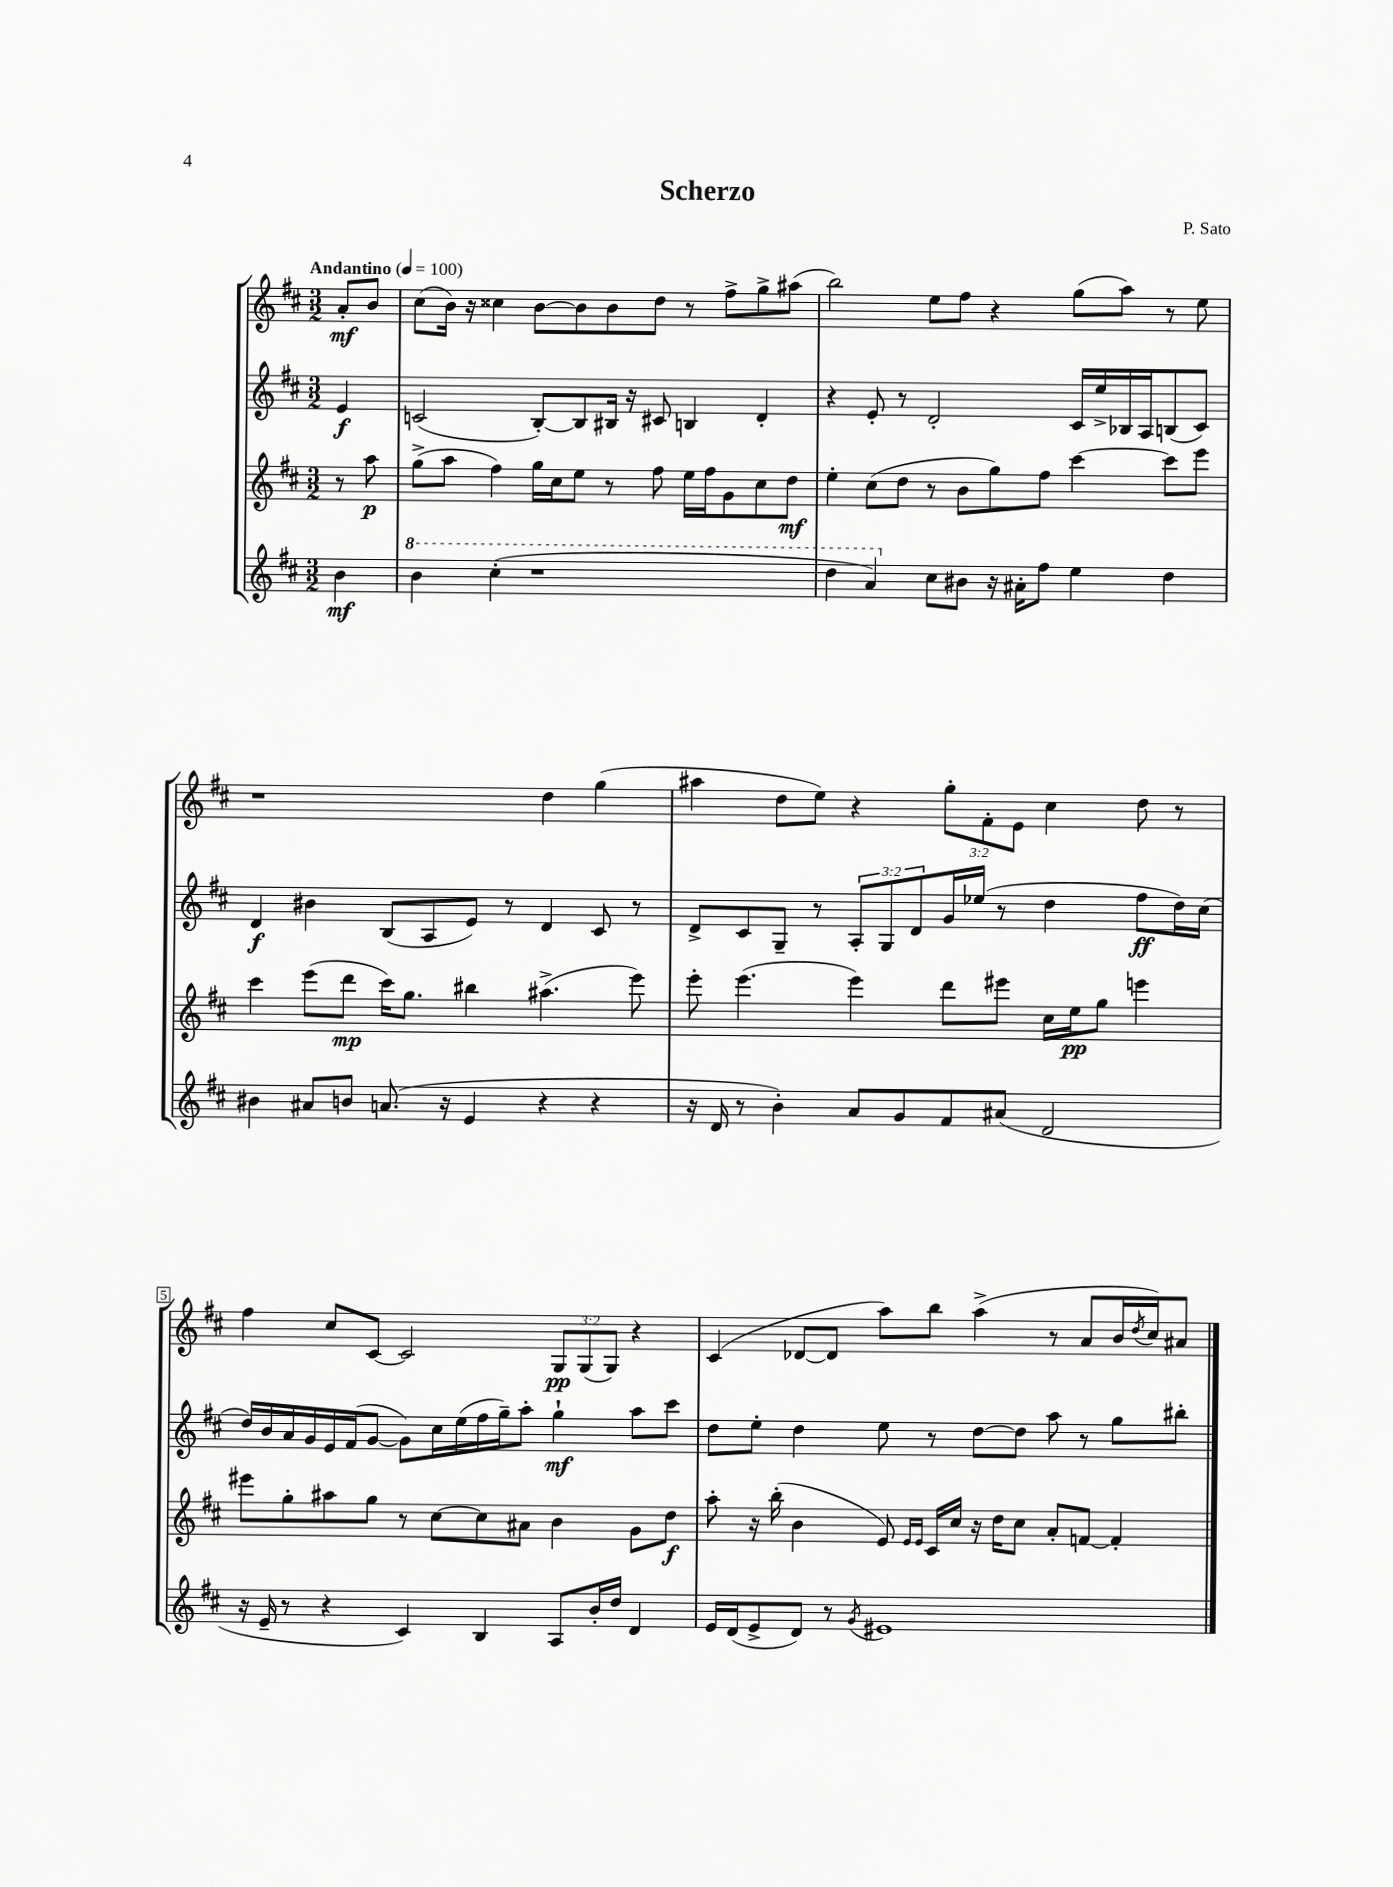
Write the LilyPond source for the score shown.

\header { title = "Scherzo" composer = "P. Sato" }
<<
\new StaffGroup <<
\new Staff = "s0" {
    \clef treble \key d \major \numericTimeSignature \time 3/2 \override Staff.TupletNumber.text = #tuplet-number::calc-fraction-text \partial 4 \tempo "Andantino" 4 = 100
    a'8-.\mf b'8 |
    cis''8( b'16) r16 cisis''4 b'8~ b'8 b'8 d''8 r8 fis''8-> g''8-> ais''8( |
    b''2) e''8 fis''8 r4 g''8( a''8) r8 e''8 |
    r1 d''4 g''4( |
    ais''4 d''8 e''8) r4 \tuplet 3/2 { g''8-. fis'8-. e'8 } cis''4 d''8 r8 |
    fis''4 cis''8 cis'8~ cis'2 \tuplet 3/2 { g8\pp g8( g8) } r4 |
    cis'4( des'8~ des'8 a''8) b''8 a''4->( r8 a'8 b'16 \acciaccatura { d''8 } cis''16) ais'8 \bar "|." |
}
\new Staff = "s1" {
    \clef treble \key d \major \numericTimeSignature \time 3/2 \override Staff.TupletNumber.text = #tuplet-number::calc-fraction-text \partial 4
    e'4\f |
    c'2( b8~-.) b8 bis16 r16 cis'8 b4 d'4-. |
    r4 e'8-. r8 d'2-. cis'16 e''16-> bes16 a16 b8( cis'8) |
    d'4\f bis'4 b8( a8 e'8) r8 d'4 cis'8 r8 |
    d'8-> cis'8 g8-- r8 \tuplet 3/2 { a8-. g8 d'8 } g'16 ees''16( r8 d''4 fis''8\ff d''16) cis''16( |
    d''16) b'16 a'16 g'16 e'16 fis'16( g'8~ g'8) cis''16 e''16( fis''16 g''16--) a''8-. g''4-!\mf a''8 cis'''8 |
    d''8 e''8-. d''4 e''8 r8 d''8~ d''8 a''8 r8 g''8 bis''8-. \bar "|." |
}
\new Staff = "s2" {
    \clef treble \key d \major \numericTimeSignature \time 3/2 \partial 4
    r8 a''8\p |
    g''8->( a''8 fis''4) g''16 cis''16 e''8 r8 fis''8 e''16 fis''16 g'8 cis''8 d''8\mf |
    e''4-. cis''8( d''8 r8 b'8 g''8) fis''8 cis'''4~ cis'''8 e'''8 |
    cis'''4 e'''8( d'''8\mp cis'''16) g''8. bis''4 ais''4.->( e'''8) |
    e'''8-. e'''4.( e'''4) d'''8 eis'''8 cis''16 e''16\pp g''8 e'''4 |
    eis'''8 g''8-. ais''8 g''8 r8 cis''8~ cis''8 ais'8 b'4 g'8 d''8\f |
    a''8-. r16 b''16-.( b'4 e'8) \grace { e'16 e'16 } cis'16 cis''16 r16 d''16 cis''8 a'8-. f'8~ f'4-. \bar "|." |
}
\new Staff = "s3" {
    \clef treble \key d \major \numericTimeSignature \time 3/2 \partial 4
    b'4\mf |
    \ottava #1 b''4 cis'''4-.( r1 |
    d'''4 a''4) \ottava #0 cis''8 bis'8 r16 ais'16-. fis''8 e''4 d''4 |
    bis'4 ais'8 b'8 a'8.( r16 e'4 r4 r4 |
    r16 d'16 r8 b'4-.) a'8 g'8 fis'8 ais'8( d'2 |
    r16 e'16-- r8 r4 cis'4) b4 a8 b'16-. d''16 d'4 |
    e'16 d'16( e'8-> d'8) r8 \acciaccatura { g'8 } eis'1 \bar "|." |
}
>>
>>
\layout { \context { \Score \override BarNumber.break-visibility = ##(#f #t #t) barNumberVisibility = #(every-nth-bar-number-visible 5) \override BarNumber.stencil = #(make-stencil-boxer 0.1 0.3 ly:text-interface::print) } }
